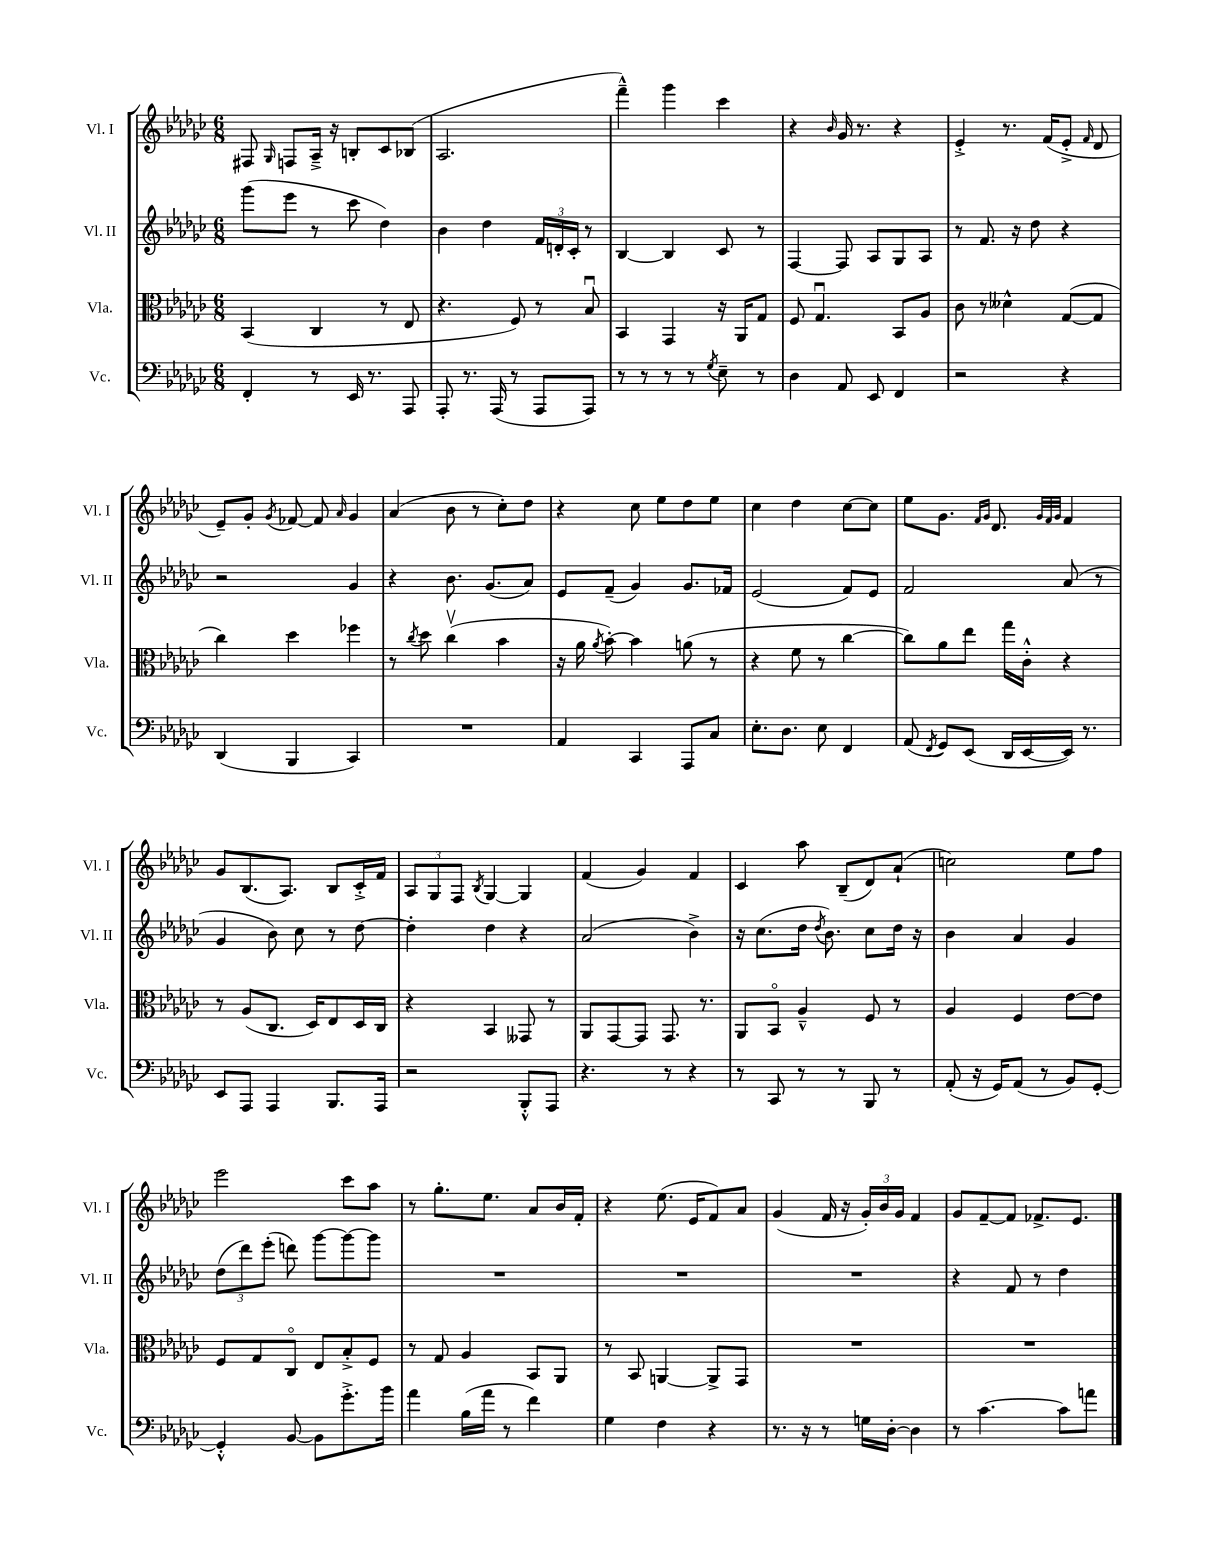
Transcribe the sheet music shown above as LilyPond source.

<<
\new StaffGroup <<
\new Staff = "s0" \with { instrumentName = "Vl. I" shortInstrumentName = "Vl. I" } {
    \clef treble \key ges \major \numericTimeSignature \time 6/8
    \autoBeamOff fis8 \grace { ges16 } f8[ aes16]---> r16 b8[-. ces'8 bes8]( |
    aes2. |
    f'''4---^) ges'''4 ces'''4 |
    r4 \grace { bes'16 } ges'16 r8. r4 |
    ees'4-.-> r8. f'16[( ees'8]-.-> \grace { f'16 } des'8 |
    ees'8[--) ges'8]-. \acciaccatura { ges'8 } fes'8~ fes'8 \grace { aes'16 } ges'4 |
    aes'4( bes'8 r8 ces''8[-.) des''8] |
    r4 ces''8 ees''8[ des''8 ees''8] |
    ces''4 des''4 ces''8[~ ces''8] |
    ees''8[ ges'8.] \grace { f'16[ ges'16] } des'8. \grace { ges'32[ f'32 ges'32] } f'4 |
    ges'8[ bes8.( aes8.]) bes8[ ces'16-.-> f'16] |
    \tuplet 3/2 { aes8[ ges8 f8] } \acciaccatura { bes8 } ges4~ ges4 |
    f'4( ges'4) f'4 |
    ces'4 aes''8 bes8[--( des'8) aes'8]-!( |
    c''2) ees''8[ f''8] |
    ees'''2 ces'''8[ aes''8] |
    r8 ges''8.[-. ees''8.] aes'8[ bes'16 f'16]-. |
    r4 ees''8.( ees'16[ f'8) aes'8] |
    ges'4( f'16 r16 \tuplet 3/2 { ges'16[-.) bes'16 ges'16] } f'4 |
    ges'8[ f'8~-- f'8] fes'8.[-> ees'8.] \bar "|." |
}
\new Staff = "s1" \with { instrumentName = "Vl. II" shortInstrumentName = "Vl. II" } {
    \clef treble \key ges \major \numericTimeSignature \time 6/8
    \autoBeamOff ges'''8[( ees'''8] r8 ces'''8 des''4) |
    bes'4 des''4 \tuplet 3/2 { f'16[ d'16-. ces'16]-. } r8 |
    bes4~ bes4 ces'8 r8 |
    f4~ f8 aes8[ ges8 aes8] |
    r8 f'8. r16 des''8 r4 |
    r2 ges'4 |
    r4 bes'8. ges'8.[( aes'8]) |
    ees'8[ f'8]--( ges'4) ges'8.[ fes'16] |
    ees'2( f'8[) ees'8] |
    f'2 aes'8( r8 |
    ges'4 bes'8) ces''8 r8 des''8~ |
    des''4-. des''4 r4 |
    aes'2( bes'4->) |
    r16 ces''8.[( des''16] \acciaccatura { des''8 } bes'8.) ces''8[ des''16] r16 |
    bes'4 aes'4 ges'4 |
    \tuplet 3/2 { des''8[( des'''8) ees'''8]-.( } d'''8) ges'''8[~ ges'''8~ ges'''8] |
    R2. |
    R2. |
    R2. |
    r4 f'8 r8 des''4 \bar "|." |
}
\new Staff = "s2" \with { instrumentName = "Vla." shortInstrumentName = "Vla." } {
    \clef alto \key ges \major \numericTimeSignature \time 6/8
    \autoBeamOff bes,4( ces4 r8 ees8 |
    r4. f8) r8 bes8\downbow |
    bes,4 ges,4 r16 aes,16[ ges8] |
    f8 ges4.\downbow bes,8[ aes8] |
    ces'8 r8 deses'4-^ ges8[~( ges8] |
    ces''4) des''4 fes''4 |
    r8 \acciaccatura { ces''8 } des''8 ces''4\upbow( bes'4 |
    r16 aes'16 \acciaccatura { aes'8 } bes'8~-.) bes'4 a'8( r8 |
    r4 f'8 r8 ces''4~ |
    ces''8[) aes'8 ees''8] ges''16[ ces'16]-.-^ r4 |
    r8 aes8[( ces8.] des16[) ees8 des16 ces16] |
    r4 bes,4 geses,8 r8 |
    aes,8[ ges,8~ ges,8] ges,8. r8. |
    aes,8[ bes,8]\flageolet aes4---^ f8 r8 |
    aes4 f4 ees'8[~ ees'8] |
    f8[ ges8 ces8]\flageolet ees8[ bes8-.-> f8] |
    r8 ges8 aes4 bes,8[ aes,8] |
    r8 bes,8 a,4~ a,8[-> ges,8] |
    R2. |
    R2. \bar "|." |
}
\new Staff = "s3" \with { instrumentName = "Vc." shortInstrumentName = "Vc." } {
    \clef bass \key ges \major \numericTimeSignature \time 6/8
    \autoBeamOff f,4-. r8 ees,16 r8. aes,,8 |
    aes,,8-. r8. aes,,16( r8 aes,,8[ aes,,8]) |
    r8 r8 r8 r8 \acciaccatura { ges8 } ees8-- r8 |
    des4 aes,8 ees,8 f,4 |
    r2 r4 |
    des,4( bes,,4 ces,4) |
    R2. |
    aes,4 ces,4 aes,,8[ ces8] |
    ees8.[-. des8.] ees8 f,4 |
    aes,8( \acciaccatura { f,8 } ges,8[) ees,8]( des,16[ ees,16~ ees,16]) r8. |
    ees,8[ aes,,8] aes,,4 bes,,8.[ aes,,16] |
    r2 bes,,8[-.-^ aes,,8] |
    r4. r8 r4 |
    r8 ces,8 r8 r8 bes,,8 r8 |
    aes,8-.( r16 ges,16[) aes,8]( r8 bes,8[) ges,8]~-. |
    ges,4-.-^ bes,8~ bes,8[ ges'8.-.-> bes'16] |
    aes'4 bes16[( aes'16] r8 f'4) |
    ges4 f4 r4 |
    r8. r16 r8 g16[ des16]~-. des4 |
    r8 ces'4.~ ces'8[ a'8] \bar "|." |
}
>>
>>
\layout { \context { \Score \remove "Bar_number_engraver" } }
